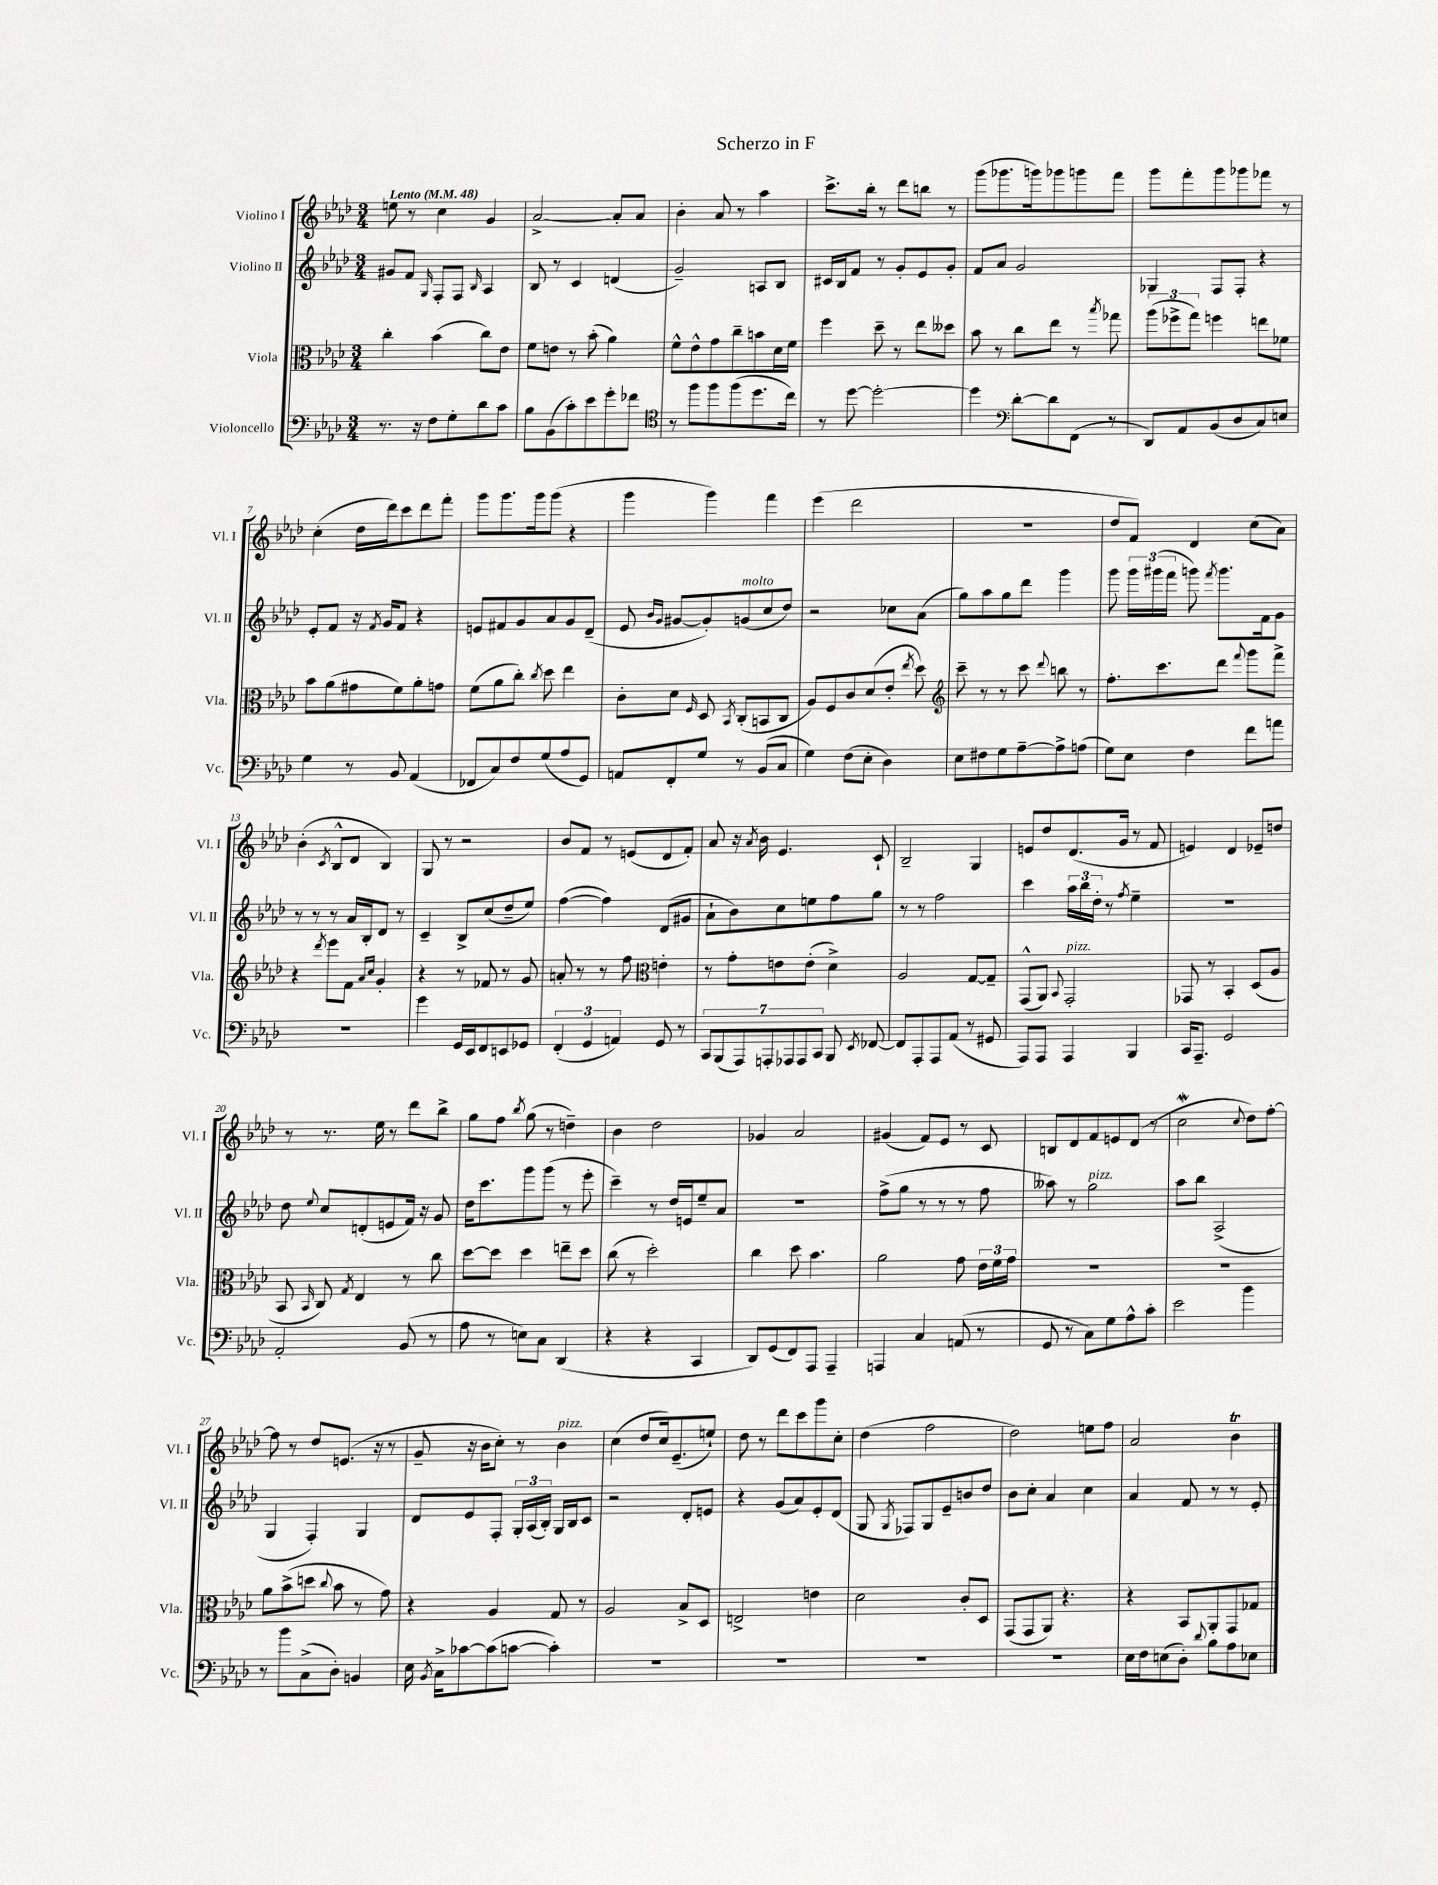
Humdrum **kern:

**kern	**kern	**kern	**kern
*part4	*part3	*part2	*part1
*staff4	*staff3	*staff2	*staff1
*I"Violoncello	*I"Viola	*I"Violino II	*I"Violino I
*I'Vc.	*I'Vla.	*I'Vl. II	*I'Vl. I
*clefF4	*clefC3	*clefG2	*clefG2
*k[b-e-a-d-]	*k[b-e-a-d-]	*k[b-e-a-d-]	*k[b-e-a-d-]
*M3/4	*M3/4	*M3/4	*M3/4
*MM48	*MM48	*MM48	*MM48
=1	=1	=1	=1
!	!	!	!LO:TX:a:B:t=Lento
8.r	4cc'\	8g#X/L	8een\
.	.	8f/J	8r
16r	.	.	.
.	.	16qqG/	.
8F\L	(4b-\	8F'/L	4cc\
8G'\	.	8F/J	.
.	.	16qqB-/	.
8d-\	8cc\L)	4A-/	4g/
8c\J	8e-\J	.	.
=2	=2	=2	=2
8B-\L	8f\L	8B-/	[2a-^/
(8BB-\	8en\J	8r	.
8c'\)	8r	4c/	.
8e-\	(8b-'\	.	.
8g'\	4a-\)	(4dn/	8a-'/L]
8f-X\J	.	.	8a-/J
=3	=3	=3	=3
*clefC4	*	*	*
8r	8f^^\L	2g~/)	4b-'\
8ff\L	8e-^^\	.	.
8ff\	8g\	.	8a-/
(8ff\	8cc~\	.	8r
8.dd-\	8bn\	8An/L	4aa-\
.	16d-\L	8B-/J	.
16cc\Jk)	16f\JJ	.	.
=4	=4	=4	=4
8r	4ff\	16c#X/LL	8.ccc^\L
.	.	16B-/J	.
[8dd-\	.	8f/J	.
.	.	.	16bb-'\Jk
2dd-'\_	8dd-~\	8r	8r
.	8r	8g'/L	8ddd-\L
.	8ee-\L	8e-/	8bbn\J
.	8dd--X\J	8g'/J	8r
=5	=5	=5	=5
4dd-\]	8b-\	8f/L	(8ggg\L
.	8r	8a-/J	8.ggg-X\
*clefF4	*	*	*
[8d-'\L	8cc\L	2g/	.
.	.	.	16gggn\k)
8d-\]	8ee-\J	.	8ggg-X\
(8FF\J	8r	.	8gggn\
.	8qbb-/	.	.
8r	8gg-X\	.	8fff\J
=6	=6	=6	=6
8DD-/L)	(12aa-\L	4G-X/	8ggg\L
.	12ff-X^\	.	.
8AA-/	.	.	8fff'\
.	12gg\J)	.	.
(8BB-/	4ffn\	8F/L	8ggg\
8D-/	.	8F'/J	8ggg-X\
8C/)	8een\L	4r	8fff-X\J
8En/J	8f-X\J	.	8r
!!LO:LB:g=z
=7	=7	=7	=7
4G\	8b-\L	8e-'/L	(4cc'\
.	(8a-\	8f/J	.
8r	8g#X\	16r	16dd-\LL
.	.	8qf/	.
.	.	16g/KL	16ddd-\J)
8BB-/	8f\)	8f/J	8ccc\
(4AA-/	8a-'\	4r	8ddd-\
.	8gn\J	.	8fff'\J
=8	=8	=8	=8
8FF-X/L	(8f\L	8en/L	8ggg\L
8C/)	8a-\	8f#X/	8.ggg\
8F/	8cc'\J)	8g/	.
.	.	.	16ggg\k
.	8qcc/	.	.
(8G/	8dd-\	8a-/	(8ggg\J
8A-/	4ee-\	8g/	4r
8GG/J)	.	(8d-~/J	.
=9	=9	=9	=9
8AAn/L	8c'\L	8e-/	4ggg\
.	.	16qqb-/LL	.
.	.	16qqg/JJ	.
8FF'/	8d-\J	[8g#X/L	.
.	16qqF/	.	.
8G/J	8D-/	8g#'/])	4ggg\)
.	8qBB-/	.	.
!	!	!LO:TX:a:i:t=molto	!
8r	(8C'/L	(8gn/	.
(8BB-/L	8BBn/	8cc/	4fff\
8C/J	8C/J	8dd-/J)	.
=10	=10	=10	=10
4G\)	8A-/L)	2r	(4eee-\
.	8F/	.	.
(8F\L	8c/	.	2ddd-\
8E-'\J	(8d-/	.	.
4D-\)	8e-'/J	8cc-X\L	.
.	8qee-/	.	.
.	8dd-\)	(8a-\J	.
=11	=11	=11	=11
*	*clefG2	*	*
8E-\L	8ccc~\	8gg\L)	2.r
8F#X\	8r	8aa-\	.
8G\	8r	8gg\	.
[8A-~\	8ccc\	8ddd-\J	.
.	8qqddd-/	.	.
8A-^\]	8bbn\	4ggg\	.
(8An\J	8r	.	.
=12	=12	=12	=12
8G\L)	8.ff'\L	8ggg\	8dd-/L
8E-\J	.	24ggg\LL	8f/J)
.	.	(24ggg#X\	.
.	8.ccc\	.	.
.	.	24fff\JJ	.
4F\	.	8gggn\)	4d-/
.	.	8qfff/	.
.	8ddd-\J	8.ggg\L	.
.	8qqfff/	.	.
8f\L	8ggg\L	.	(8cc\L
.	.	16f\k	.
8an\J	8fff^\J	8g\J	8a-\J)
!!LO:LB:g=z
=13	=13	=13	=13
2.r	4r	8r	(4b-'\
.	.	8r	.
.	8qddd-/	.	8qc/
.	8eee-\L	8r	8B-^^/L
.	8f\J	16a-/LL	8d-/J
.	.	16B-'/J	.
.	16qqa-/LL	.	.
.	16qqcc/JJ	.	.
.	4g'/	8d-/J	4B-/)
.	.	8r	.
=14	=14	=14	=14
4g\	4r	4c~/	8G/
.	.	.	8r
16GG/LL	8r	8B-^/L	2r
16EE-/J	.	.	.
8FF/	8f-X/	(8cc/	.
8EEn/	8r	8dd-~/	.
8GG-X/J	8g/	8ee-/J)	.
=15	=15	=15	=15
(6FF'/	8an'/	([4ff\	8b-/L
.	8r	.	8f/J
6GG/	.	.	.
.	8r	4ff\])	8r
6AAn/)	.	.	.
.	8ff\	.	(8en/L
*	*clefC3	*	*
8GG/	4en'\	(8d-/L	8d-/
8r	.	8g#X/J	8f'/J)
=16	=16	=16	=16
14CC/L	8r	8a-`\L	8a-/
(14BBB-/	.	.	.
.	8g'\L	8b-\)	16r
14AAA-/)	.	.	.
.	.	.	8qa-/
.	.	.	16b-\
14AAAn'/	.	.	.
.	8en\	8cc\	4.e-/
14AAA-X/	.	.	.
14AAA-/	.	.	.
.	(8e'\J	8een\	.
14CC/J	.	.	.
8BBB-/	4d-^\)	8ff\	.
8qEE-/	.	.	.
[8FF-X/	.	8gg\J	8c`/
=17	=17	=17	=17
8FF-/L]	2A-/	8r	2B-~/
8AAA-'/	.	8r	.
8AAA-/	.	2ff\	.
(8AA-/J	.	.	.
8r	[8G/L	.	4G/
8GG#X/	8G~/J]	.	.
=18	=18	=18	=18
8AAA-/L)	(8GG^^/L	4ccc\	8en/L
8AAA-/J	8AA-/J)	.	8dd-/
.	8qqBB-/	.	.
!	!LO:TX:a:i:t=pizz.	!	!
4AAA-/	2GG'/	24aa-\LL	(8.d-/
.	.	24bb-\	.
.	.	24dd-'\JJ	.
.	.	8r	.
.	.	.	16g/Jk
.	.	8qff/	.
4BBB-/	.	4ee-~\	8r
.	.	.	8f/
=19	=19	=19	=19
16CC/KL	8GG-X/	2.r	4en/)
8.AAA-~/J	.	.	.
.	8r	.	.
2GG/	4BB-'/	.	4d-/
.	(8D-/L	.	8e-X~/L
.	8A-/J	.	8ddn/J
!!LO:LB:g=z
=20	=20	=20	=20
2AA-'/	8BB-/	8dd-\	8r
.	16qqBB-/	8qqee-/	.
.	8C/)	8cc/L	8.r
.	8qG/	.	.
.	4E-/	(8dn'/	.
.	.	.	16ee-\
.	.	8en/	8r
(8BB-/	8r	16f/Jk)	8ddd-\L
.	.	16r	.
8r	8cc\	8g/	8bb-^\J
=21	=21	=21	=21
8A-\	[8dd-\L	16dd-\KL	8gg\L
.	.	8.ccc\	.
8r	8dd-\J]	.	8ff\J
.	.	.	8qbb-/
8En\L)	4dd-\	8ggg\	(8gg\
8C\J	.	(8ggg\J	8r
(4DD-/	8een~\L	8r	4ddn~\)
.	8dd-\J	8eee-'\	.
=22	=22	=22	=22
4r	(8cc\	4ccc~\)	4b-\
.	8r	.	.
4r	2dd-'\)	8r	2dd-\
.	.	16dd-/LL	.
.	.	16en/J	.
4CC/	.	8ee-~/	.
.	.	8a-/J	.
=23	=23	=23	=23
8DD-/L)	4cc\	2.r	4g-X/
(8GG/	.	.	.
8FF/)	8dd-\	.	2a-/
8AAA-/J	4.b-\	.	.
4AAA-~/	.	.	.
=24	=24	=24	=24
4AAAn/	2a-\	(8ff^\L	(4g#X/
.	.	8gg\J	.
4C/	.	8r	8f/L)
.	.	8r	8e-/J
(8AAn/	8g\	8r	8r
8r	24e-\LL	8ff\	8c/
.	24f\	.	.
.	24g\JJ	.	.
=25	=25	=25	=25
8GG/	2.r	8aa--X\)	8Bn/L
8r	.	8r	8d-/
!	!	!LO:TX:a:i:t=pizz.	!
8C\L)	.	2gg\	8f/
8G\	.	.	8en/
8A-^^\	.	.	(8d-/J
8c'\J	.	.	8r
=26	=26	=26	=26
2e-\	2.r	8aa-\L	2ccW\
.	.	8bb-\J	.
.	.	(2A-^/	.
.	.	.	8qqcc/
4b-\	.	.	8dd-\L)
.	.	.	[8ff'\J
!!LO:LB:g=z
=27	=27	=27	=27
8r	8a-\L	4G/	8ff\]
8b-\L	(8b-^\	.	8r
(8C^\	8ddn\J	4F'/)	8dd-/L
.	8qqcc/	.	.
8D-'\J)	8b-\	.	(8.en/J
4BBn/	8r	4G/	.
.	.	.	16r
.	8g\)	.	8r
=28	=28	=28	=28
16E-\	4r	8d-/L	8g~/
8qBB-/	.	.	.
16C^\KL	.	.	.
[8c-X\	.	8e-/	16r
.	.	.	16b-\KL
(8c-\]	4A-/	8F'/J	8cc'\J)
[8cn\J	.	24G'/LL	8r
.	.	(24A-/	.
.	.	24B-'/JJ)	.
!	!	!	!LO:TX:a:i:t=pizz.
4c'\])	8G/	16G/LL	4b-\
.	.	16B-/J	.
.	8r	8c/J	.
=29	=29	=29	=29
2.r	2A-/	2r	(4cc\
.	.	.	8dd-/L
.	.	.	16cc/k)
.	.	.	(8.e-~/
.	8B-^/L	8d-'/L	.
.	8D-/J	8en/J	8een`/J)
=30	=30	=30	=30
2.r	2En^/	4r	8dd-\
.	.	.	8r
.	.	(8g/L	8ddd-\L
.	.	8a-/)	8ccc\
.	4en\	8e-'/	8ggg\
.	.	(8d-/J	8cc'\J
=31	=31	=31	=31
2.r	2d-\	8G/	(4dd-\
.	.	8qG/	.
.	.	8F-X/L)	.
.	.	8G/	2ff\
.	.	8e-~/	.
.	8c'/L	8bn/	.
.	8D-/J	8dd-/J	.
=32	=32	=32	=32
2.r	(8GG/L	8b-\L	2dd-\)
.	8GG/	8cc'\J	.
.	8AA-/J)	4a-/	.
.	4.r	.	.
.	.	4cc\	8een\L
.	.	.	8ff\J
=33	=33	=33	=33
16E-\LL	4r	4a-/	2a-/
16F\J	.	.	.
(8En\	.	.	.
8D-'\J)	8BB-/L	8f/	.
8qqd-/	.	.	.
8B-\L	8AA-'/	8r	.
8A-\	8GG/	8r	4b-T\
8E-X\J	8G-X/J	8e-'/	.
==	==	==	==
*-	*-	*-	*-
